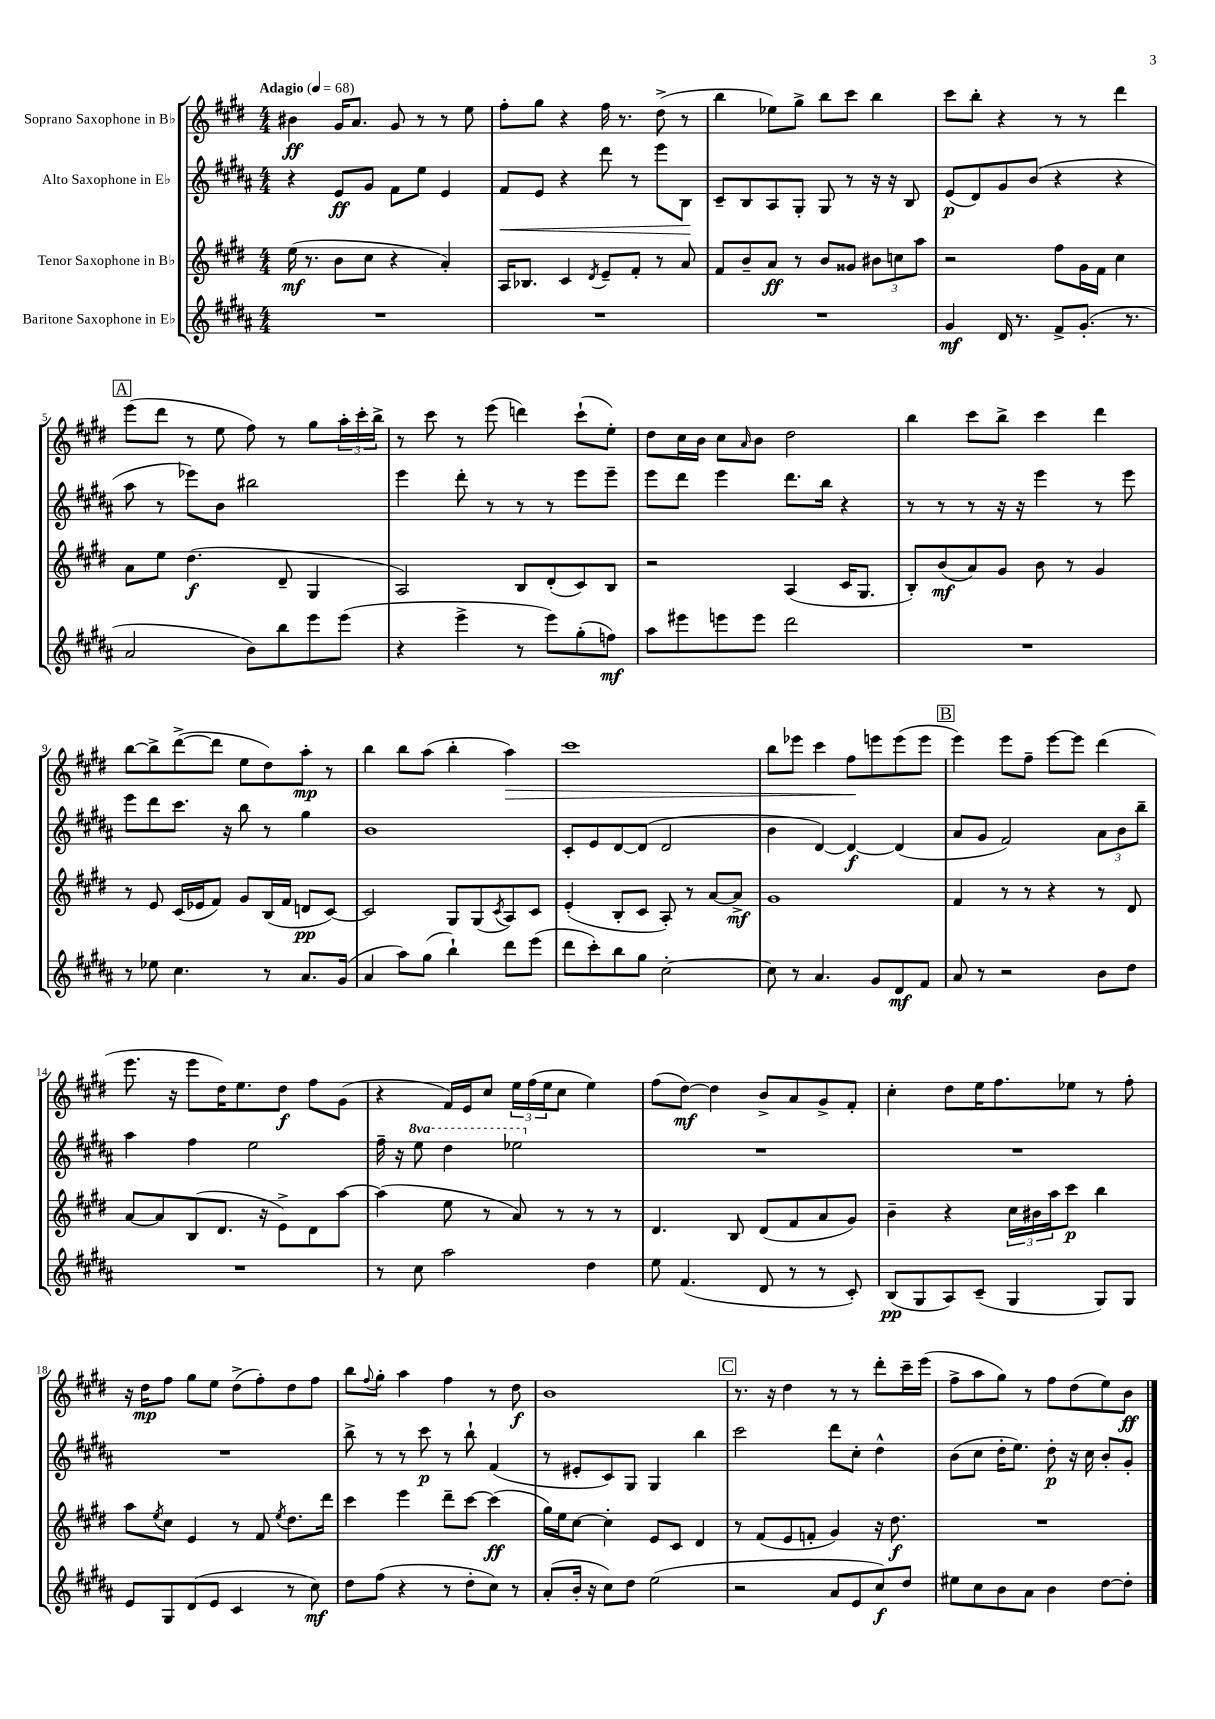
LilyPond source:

<<
\new StaffGroup <<
\new Staff = "s0" \with { instrumentName = "Soprano Saxophone in Bb" } {
    \clef treble \key e \major \numericTimeSignature \time 4/4 \tempo "Adagio" 4 = 68
    bis'4\ff gis'16 a'8. gis'8 r8 r8 e''8 |
    fis''8-. gis''8 r4 fis''16 r8. dis''8->( r8 |
    b''4 ees''8) gis''8-> b''8 cis'''8 b''4 |
    cis'''8 b''8-. r4 r8 r8 dis'''4 |
    \mark \markup { \box "A" } e'''8( dis'''8 r8 e''8 fis''8) r8 gis''8 \tuplet 3/2 { a''16-. cis'''16-. b''16-> } |
    r8 cis'''8 r8 e'''8( d'''4) cis'''8-!( e''8-.) |
    dis''8 cis''16 b'16 cis''8 \grace { a'16 } b'8 dis''2 |
    b''4 cis'''8 b''8-> cis'''4 dis'''4 |
    b''8~ b''8-> dis'''8~->( dis'''8 e''8 dis''8) a''8-.\mp r8 |
    b''4 b''8 a''8( b''4-. a''4\>) |
    cis'''1 |
    b''8 ees'''8 cis'''4 fis''8\! e'''8 e'''8( e'''8 |
    \mark \markup { \box "B" } e'''4) e'''8 fis''8-- e'''8~ e'''8 dis'''4( |
    e'''8. r16 e'''8 dis''16) e''8. dis''8\f fis''8 gis'8( |
    r4 fis'16) e'16 cis''8 \tuplet 3/2 { e''16 fis''16( e''16 } cis''8 e''4) |
    fis''8( dis''8~\mf) dis''4 b'8-> a'8 gis'8-> fis'8-. |
    cis''4-. dis''8 e''16 fis''8. ees''8 r8 fis''8-. |
    r16 dis''16\mp fis''8 gis''8 e''8 dis''8->( fis''8-.) dis''8 fis''8 |
    b''8 \appoggiatura { fis''8 } gis''8-. a''4 fis''4 r8 dis''8\f |
    b'1 |
    \mark \markup { \box "C" } r8. r16 dis''4 r8 r8 dis'''8-. cis'''16-- e'''16( |
    fis''8-> a''8 gis''8) r8 fis''8 dis''8( e''8) b'8\ff \bar "|." |
}
\new Staff = "s1" \with { instrumentName = "Alto Saxophone in Eb" } {
    \clef treble \key b \major \numericTimeSignature \time 4/4 \set Staff.ottavationMarkups = #ottavation-simple-ordinals
    r4 e'8\ff gis'8 fis'8 e''8 e'4 |
    fis'8\< e'8 r4 dis'''8 r8 e'''8 b8\! |
    cis'8-- b8 ais8 gis8-. gis8 r8 r16 r16 b8 |
    e'8\p( dis'8) gis'8 b'8( r4 r4 |
    \mark \markup { \box "A" } ais''8 r8 ees'''8) b'8 bis''2 |
    e'''4 dis'''8-. r8 r8 r8 e'''8 e'''8-- |
    e'''8 dis'''8 e'''4 dis'''8. b''16 r4 |
    r8 r8 r8 r16 r16 e'''4 r8 e'''8 |
    e'''8 dis'''8 cis'''8. r16 b''8 r8 gis''4 |
    b'1 |
    cis'8-. e'8 dis'8~ dis'8( dis'2 |
    b'4 dis'4~) dis'4~\f dis'4( |
    \mark \markup { \box "B" } ais'8 gis'8 fis'2) \tuplet 3/2 { ais'8 b'8 b''8-- } |
    ais''4 fis''4 e''2 |
    fis''16-- r16 \ottava #1 e'''8 dis'''4 ees'''2 \ottava #0 |
    R1 |
    R1 |
    R1 |
    b''8-> r8 r8 cis'''8\p r8 b''8-! fis'4( |
    r8 eis'8-. cis'8) gis8 gis4 b''4 |
    \mark \markup { \box "C" } cis'''2 dis'''8 cis''8-. dis''4-^ |
    b'8( cis''8 dis''16-. e''8.) dis''8-.\p r16 cis''16 b'8-. gis'8-. \bar "|." |
}
\new Staff = "s2" \with { instrumentName = "Tenor Saxophone in Bb" } {
    \clef treble \key e \major \numericTimeSignature \time 4/4
    e''16\mf( r8. b'8 cis''8 r4 a'4-.) |
    a16 bes8. cis'4 \acciaccatura { dis'8 } e'8-- fis'8-. r8 a'8 |
    fis'8 b'8-- a'8\ff r8 b'8 gisis'8 \tuplet 3/2 { bis'8 c''8 a''8 } |
    r2 fis''8 gis'16 fis'16 cis''4 |
    \mark \markup { \box "A" } a'8 e''8 dis''4.\f( dis'8-- gis4 |
    a2) b8 dis'8-.( cis'8) b8 |
    r2 a4( cis'16 gis8. |
    b8-.) b'8\mf( a'8) gis'8 b'8 r8 gis'4 |
    r8 e'8 cis'16( ees'16 fis'8) gis'8 b16( fis'16 d'8\pp cis'8~) |
    cis'2 gis8 gis8( \acciaccatura { cis'8 } a8) cis'8 |
    e'4-.( b8-. cis'8 a8-.) r8 a'8~ a'8->\mf |
    gis'1 |
    \mark \markup { \box "B" } fis'4 r8 r8 r4 r8 dis'8 |
    a'8~ a'8 b8( dis'8. r16 e'8->) dis'8 a''8~ |
    a''4( e''8 r8 a'8) r8 r8 r8 |
    dis'4. b8 dis'8( fis'8 a'8 gis'8) |
    b'4-- r4 \tuplet 3/2 { cis''16 bis'16 a''16 } cis'''8\p b''4 |
    a''8 \acciaccatura { e''8 } cis''8 e'4 r8 fis'8 \acciaccatura { e''8 } dis''8. dis'''16 |
    cis'''4 e'''4 dis'''8-- cis'''8~ cis'''4\ff( |
    gis''16) e''16 cis''8~ cis''4-. e'8 cis'8 dis'4 |
    \mark \markup { \box "C" } r8 fis'8( e'8 f'8-. gis'4) r16 dis''8.\f |
    R1 \bar "|." |
}
\new Staff = "s3" \with { instrumentName = "Baritone Saxophone in Eb" } {
    \clef treble \key b \major \numericTimeSignature \time 4/4
    R1 |
    R1 |
    R1 |
    gis'4\mf dis'16 r8. fis'8-> gis'8.-.( r8. |
    \mark \markup { \box "A" } ais'2 b'8) b''8 e'''8 e'''8( |
    r4 e'''4-> r8 e'''8) gis''8-.( f''8\mf) |
    ais''8 eis'''8 e'''8 e'''8 dis'''2 |
    R1 |
    r8 ees''8 cis''4. r8 ais'8. gis'16( |
    ais'4 ais''8) gis''8( b''4-!) dis'''8 e'''8( |
    dis'''8 cis'''8-.) b''8 gis''8 cis''2~-. |
    cis''8 r8 ais'4. gis'8 dis'8\mf fis'8 |
    \mark \markup { \box "B" } ais'8 r8 r2 b'8 dis''8 |
    R1 |
    r8 cis''8 ais''2 dis''4 |
    e''8 fis'4.( dis'8 r8 r8 cis'8-.) |
    b8\pp( gis8 ais8) cis'8--( gis4 gis8) gis8 |
    e'8 gis8 dis'8( e'8 cis'4 r8 cis''8\mf) |
    dis''8 fis''8( r4 r8 dis''8-. cis''8) r8 |
    ais'8-.( b'16-. r16 cis''8) dis''8 e''2( |
    \mark \markup { \box "C" } r2 ais'8 e'8 cis''8\f) dis''8 |
    eis''8 cis''8 b'8 ais'8 b'4 dis''8~ dis''8-. \bar "|." |
}
>>
>>
